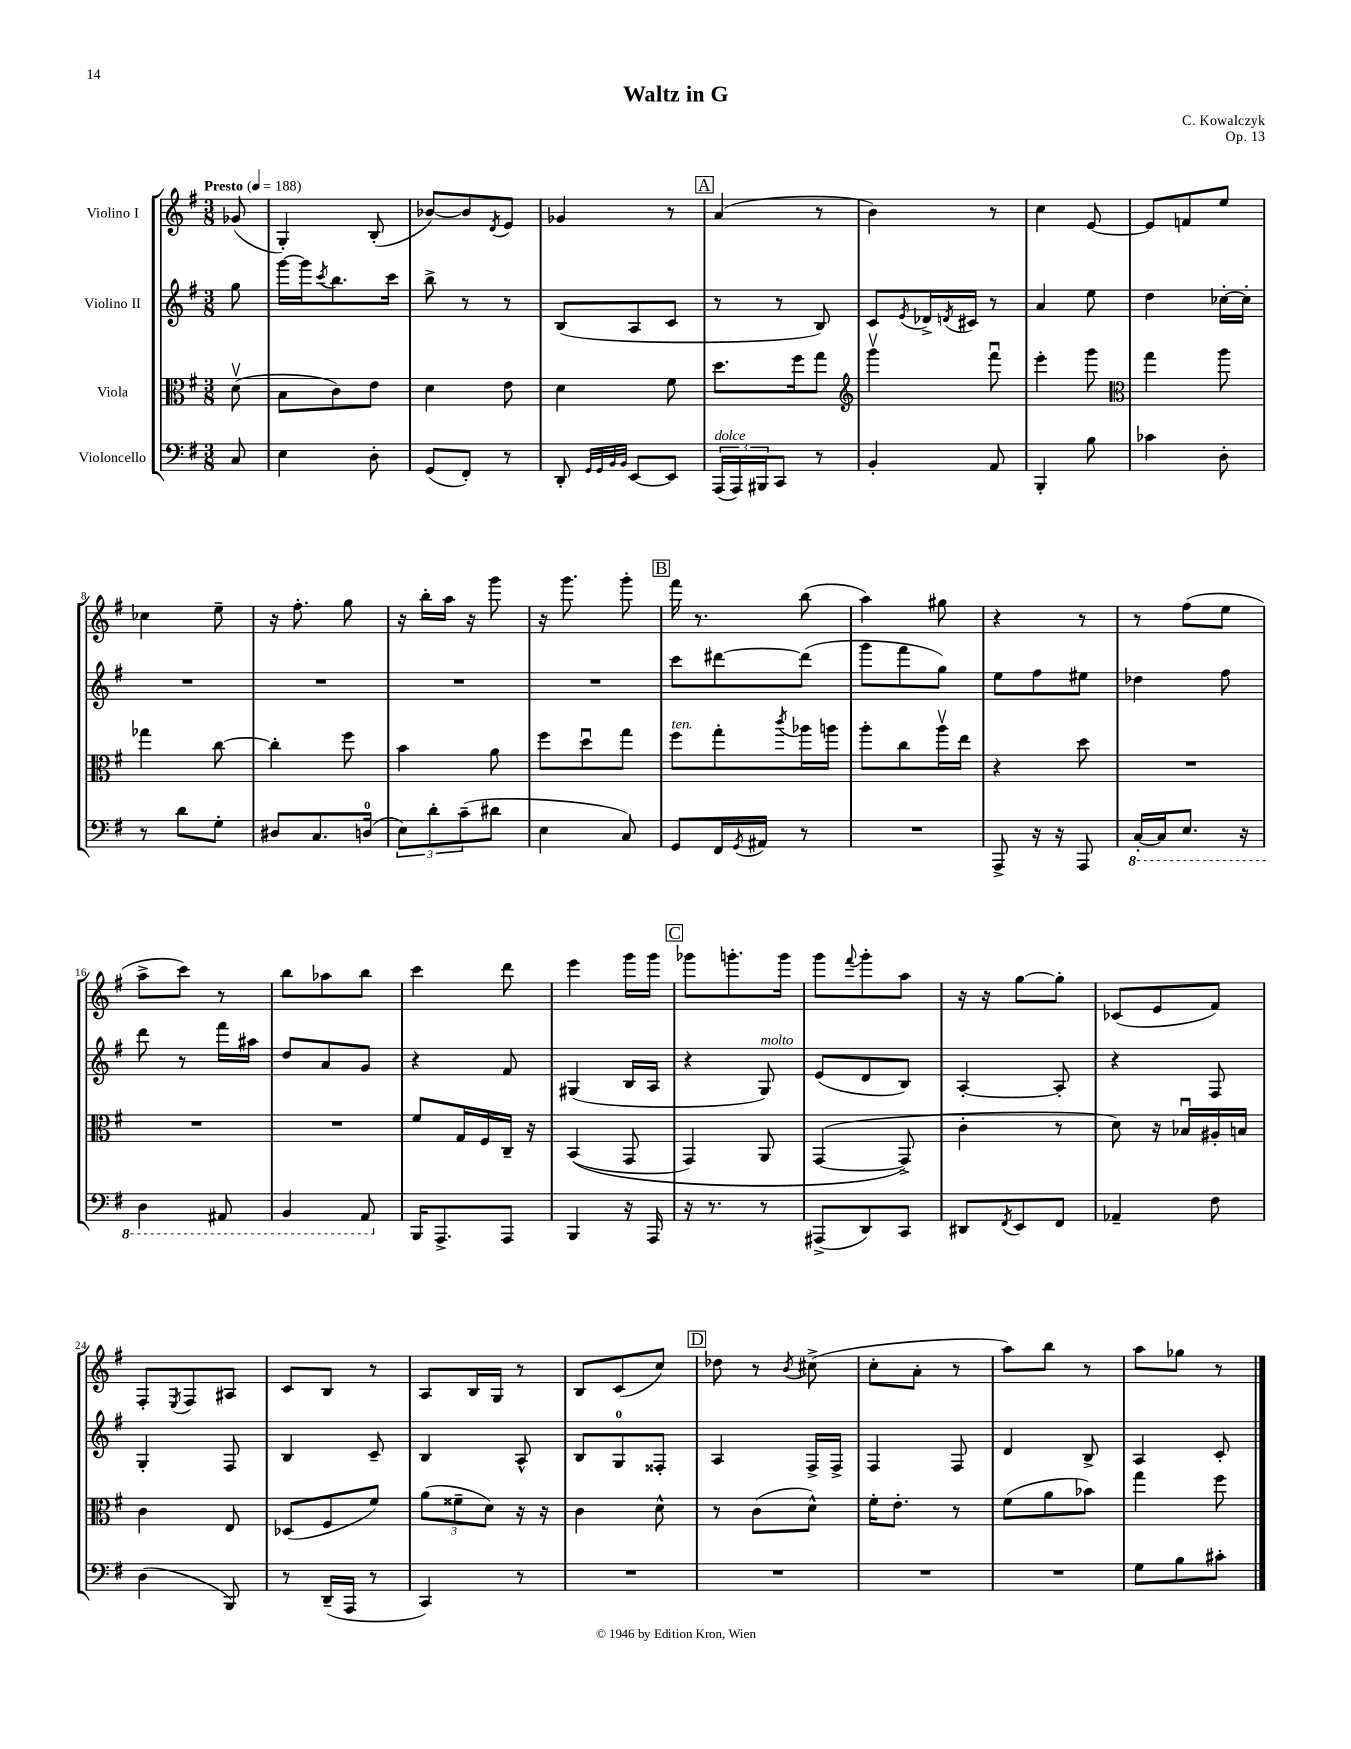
\header { title = "Waltz in G" composer = "C. Kowalczyk" opus = "Op. 13" }
<<
\new StaffGroup <<
\new Staff = "s0" \with { instrumentName = "Violino I" } {
    \clef treble \key g \major \numericTimeSignature \time 3/8 \partial 8 \tempo "Presto" 4 = 188
    ges'8( |
    g4-.) b8-.( |
    bes'8~) bes'8 \acciaccatura { d'8 } e'8 |
    ges'4 r8 |
    \mark \markup { \box "A" } a'4( r8 |
    b'4) r8 |
    c''4 e'8~ |
    e'8 f'8 e''8 |
    ces''4 e''8-- |
    r16 fis''8.-. g''8 |
    r16 b''16-. a''16 r16 g'''8 |
    r16 g'''8. g'''8-. |
    \mark \markup { \box "B" } fis'''16 r8. b''8( |
    a''4) gis''8 |
    r4 r8 |
    r8 fis''8( e''8 |
    a''8-> c'''8) r8 |
    b''8 aes''8 b''8 |
    c'''4 d'''8 |
    e'''4 g'''16 g'''16 |
    \mark \markup { \box "C" } ges'''8 g'''8.-. g'''16 |
    g'''8 \appoggiatura { fis'''8 } g'''8-. a''8 |
    r16 r16 g''8~ g''8-. |
    ces'8( e'8 fis'8) |
    fis8-. \acciaccatura { e8 } fis8 ais8 |
    c'8 b8 r8 |
    a8 b16 g16 r8 |
    b8 c'8( c''8) |
    \mark \markup { \box "D" } des''8 r8 \acciaccatura { b'8 } cis''8->( |
    c''8-. a'8-. r8 |
    a''8) b''8 r8 |
    a''8 ges''8 r8 \bar "|." |
}
\new Staff = "s1" \with { instrumentName = "Violino II" } {
    \clef treble \key g \major \numericTimeSignature \time 3/8 \partial 8
    g''8 |
    g'''16~ g'''16 \acciaccatura { c'''8 } b''8. c'''16 |
    b''8-> r8 r8 |
    b8( a8 c'8 |
    \mark \markup { \box "A" } r8 r8 b8) |
    c'8 \acciaccatura { e'8 } des'16-> \acciaccatura { d'8 } cis'16 r8 |
    a'4 e''8 |
    d''4 ces''16~-. ces''16-. |
    R4. |
    R4. |
    R4. |
    R4. |
    \mark \markup { \box "B" } c'''8 dis'''8~ dis'''8( |
    g'''8 fis'''8 g''8) |
    e''8 fis''8 eis''8 |
    des''4 fis''8 |
    d'''8 r8 fis'''16 ais''16 |
    d''8 a'8 g'8 |
    r4 fis'8 |
    gis4( b16 a16 |
    \mark \markup { \box "C" } r4 g8^\markup { \italic "molto" }) |
    e'8( d'8 b8) |
    a4~-. a8-. |
    r4 fis8 |
    g4-. fis8 |
    b4 c'8-- |
    b4 a8-^ |
    b8 g8-0 fisis8-. |
    \mark \markup { \box "D" } a4 fis16-> fis16-> |
    fis4 fis8 |
    d'4 b8-> |
    a4 c'8-. \bar "|." |
}
\new Staff = "s2" \with { instrumentName = "Viola" } {
    \clef alto \key g \major \numericTimeSignature \time 3/8 \partial 8
    d'8\upbow( |
    b8 c'8) e'8 |
    d'4 e'8 |
    d'4 fis'8 |
    \mark \markup { \box "A" } d''8. fis''16 g''8 |
    \clef treble g'''4\upbow fis'''8\downbow |
    e'''4-. g'''8 |
    \clef alto g''4 a''8 |
    ges''4 c''8~ |
    c''4-. fis''8 |
    b'4 a'8 |
    fis''8 d''8\downbow g''8 |
    \mark \markup { \box "B" } fis''8^\markup { \italic "ten." } g''8-. \acciaccatura { c'''8 } aes''16 a''16 |
    a''8-. c''8 a''16\upbow e''16 |
    r4 d''8 |
    R4. |
    R4. |
    R4. |
    fis'8 g16 fis16 c16-- r16 |
    b,4(\( g,8 |
    \mark \markup { \box "C" } g,4) a,8 |
    g,4~( g,8->\) |
    c'4-. r8 |
    d'8) r16 bes16\downbow ais16-. b16 |
    c'4 e8 |
    des8( fis8 fis'8) |
    \tuplet 3/2 { a'8( fisis'8-- d'8) } r16 r16 |
    c'4 d'8-^ |
    \mark \markup { \box "D" } r8 c'8( d'8-^) |
    fis'16-. e'8.-. r8 |
    fis'8( a'8 bes'8) |
    g''4 fis''8 \bar "|." |
}
\new Staff = "s3" \with { instrumentName = "Violoncello" } {
    \clef bass \key g \major \numericTimeSignature \time 3/8 \partial 8
    c8 |
    e4 d8-. |
    g,8( fis,8-.) r8 |
    d,8-. \grace { g,32 g,32 b,32 b,32 } e,8~ e,8 |
    \mark \markup { \box "A" } \tuplet 3/2 { a,,16^\markup { \italic "dolce" }( a,,16) bis,,16 } c,8 r8 |
    b,4-. a,8 |
    b,,4-. b8 |
    ces'4 d8-. |
    r8 d'8 g8-. |
    dis8 c8. d16-0( |
    \tuplet 3/2 { e8) d'8-. c'8--( } dis'8 |
    e4 c8) |
    \mark \markup { \box "B" } g,8 fis,16 \acciaccatura { g,8 } ais,16 r8 |
    R4. |
    a,,8-> r16 r16 a,,8 |
    \ottava #-1 c,16~-. c,16 e,8. r16 |
    d,4 ais,,8 |
    b,,4 a,,8 \ottava #0 |
    b,,16 a,,8.-> a,,8 |
    b,,4 r16 a,,16 |
    \mark \markup { \box "C" } r16 r8. r8 |
    ais,,8->( d,8) c,8 |
    dis,8 \acciaccatura { fis,8 } e,8 fis,8 |
    aes,4-- fis8 |
    d4( b,,8) |
    r8 d,16--( a,,16 r8 |
    c,4) r8 |
    R4. |
    \mark \markup { \box "D" } R4. |
    R4. |
    R4. |
    g8 b8 cis'8-. \bar "|." |
}
>>
>>
